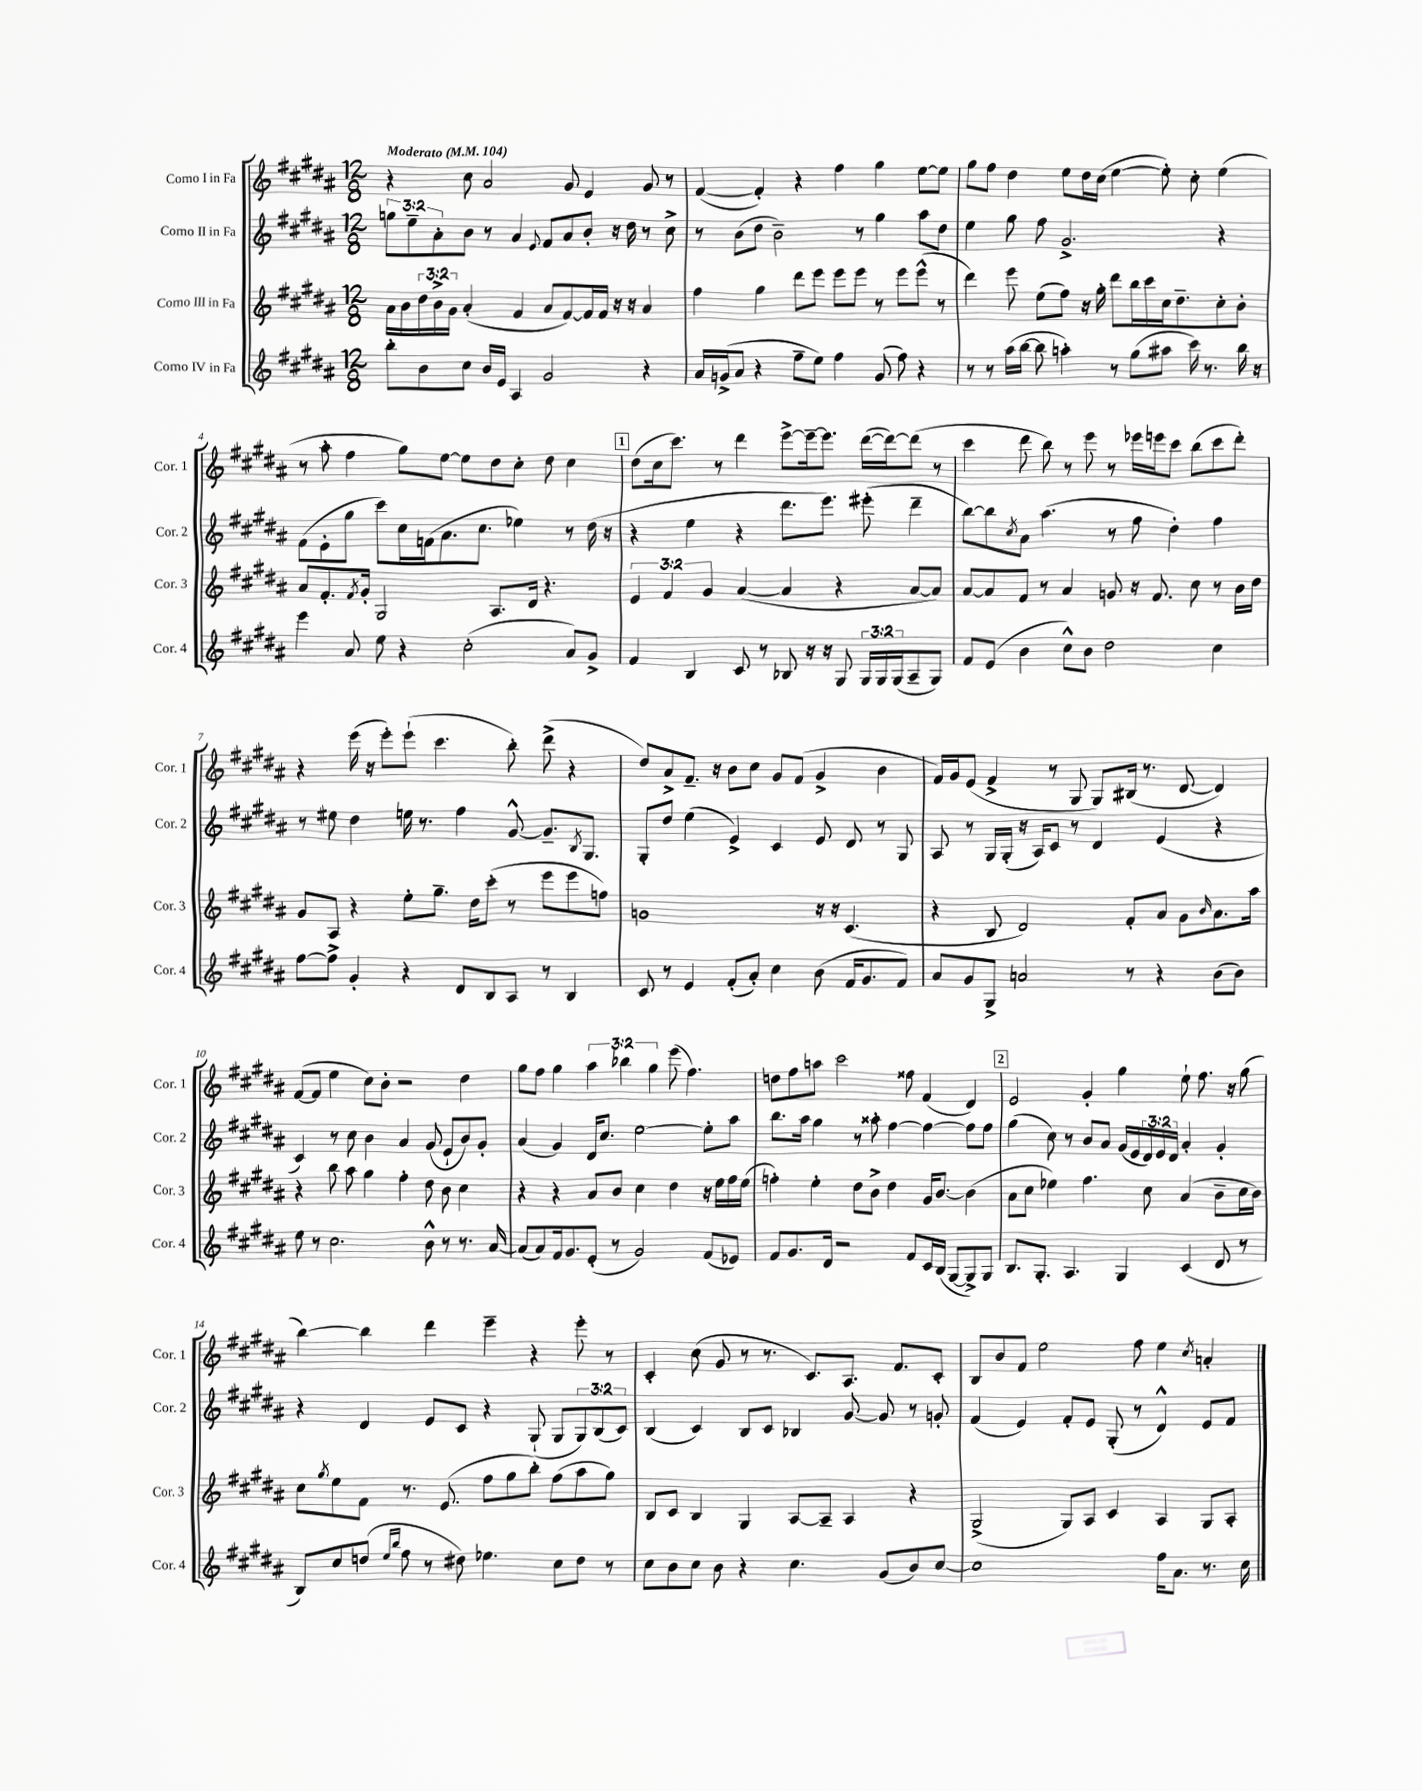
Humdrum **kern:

**kern	**kern	**kern	**kern
*staff4	*staff3	*staff2	*staff1
*clefG2	*clefG2	*clefG2	*clefG2
*k[f#c#g#d#a#]	*k[f#c#g#d#a#]	*k[f#c#g#d#a#]	*k[f#c#g#d#a#]
*M12/8	*M12/8	*M12/8	*M12/8
*MM104	*MM104	*MM104	*MM104
8bb'	16a#	12gg	4r
.	16b	.	.
.	.	12ee~	.
8b	24dd#	.	.
.	24b^	12a#'	.
.	24g#	.	.
8cc#	(4a#'	8b	8cc#
16b	.	8r	2a#
16e	.	.	.
4A#	4f#	4a#	.
.	.	8qqe	.
2g#	8a#	8f#	.
.	[8f#)	8a#	8g#
.	16f#]	8b'	4e
.	16f#	.	.
.	16r	16r	.
.	16r	16dd#	.
4r	4a#	8r	8g#
.	.	8cc#^	8r
=	=	=	=
16a#	4ff#	8r	([4f#
(16g^	.	.	.
8a#	.	(8b	.
4r	4gg#	8dd#	4f#'])
.	.	2b~)	.
8ff#~	8ddd#	.	4r
8ee)	8eee	.	.
4ff#	8eee	.	4ff#
.	8eee	8r	.
(8g	8r	4gg#	4gg#
8ff#)	8eee	.	.
4r	(8eee^^	8aa#	[8ee
.	8r	8dd#	8ee]
=	=	=	=
8r	4ddd#)	4ee	8gg#
8r	.	.	8ff#
(16aa#	8eee	8gg#	4dd#
[16bb	.	.	.
8bb]	(8ee	8ff#	.
4aa')	8ff#)	2.g#^	8ee
.	16r	.	16dd#
.	16gg#'	.	(16cc#
8r	8ddd#	.	[4ee
(8gg#	16bb	.	.
.	16ccc#	.	.
8aa#	16cc#	.	8ee'])
.	8.dd#~	.	.
16ccc#)	.	.	8cc#'
8.r	.	.	.
.	8cc#'	4r	(4ee
16bb	8b'	.	.
16r	.	.	.
=	=	=	=
4eee	8a#	(8f#	8r
.	8.f#'	8e'	8aa#'
8a#	.	8gg#	4ff#
.	8qf#	.	.
.	16g#'	.	.
8ee	2G#	8ccc#)	.
4r	.	16cc#	8gg#)
.	.	(16f	.
.	.	8.a#	[8ee
(2cc#'	.	.	8ee]
.	.	8.cc#	.
.	8.A#	.	8dd#
.	.	4ee-)	8cc#'
.	16d#	.	.
.	4.r	.	8dd#
8a#)	.	8r	4cc#
8g#^	.	(16dd#	.
.	.	16r	.
=	=	=	=
4f#	6e	4r	(8dd#
.	.	.	16cc#
.	6f#	.	.
.	.	.	8.ccc#)
4B	.	4ee	.
.	6g#	.	.
.	.	.	8r
8c#	([4a#	4r	4ddd#
8r	.	.	.
8B-	4a#]	8.ddd#	[8eee^
16r	.	.	16eee~_
16r	.	8.eee)	8.eee]
8G#	4r	.	.
24G#	.	(8eee#'	([16ddd#
24G#	.	.	.
.	.	.	16ddd#_)
(24G#	.	.	.
8A#~	[8a#	4ddd#~	(8ddd#]
8G#)	8a#])	.	8r
=	=	=	=
8f#	[8a#	[8bb)	4ccc#
(8e	8a#]	8bb]	.
.	.	8qcc#	.
4b	8f#	8a#	8ddd#
.	8r	(4.aa#	8bb)
8cc#^^)	4a#	.	8r
8b	.	.	8eee
2dd#	8g	8r	8r
.	16r	8ff#	16eee-
.	8.f#	.	16eee
.	.	4dd#')	8ccc#
.	8cc#	.	(8bb
4cc#	8r	4ff#	8ccc#
.	16b	.	8ddd#')
.	16dd#	.	.
=	=	=	=
[8ff#	8g#	8r	4r
8ff#^]	8A#	8ee#	.
4g#'	4r	4dd#	(16eee
.	.	.	16r
.	.	.	8eee')
4r	8ee'	16ee	(8eee`
.	.	8.r	.
.	8.gg#~	.	4.ccc#
8d#	.	4ff#	.
.	16dd#	.	.
8B	(8ccc#'	.	.
8A#	8r	[8g#^^	8bb')
8r	8eee	8.g#~]	(8ddd#^
4B	8eee	.	4r
.	.	8qB	.
.	.	8.G#	.
.	8ff)	.	.
=	=	=	=
8c#	1g	8G#'	8dd#)
8r	.	8dd#	8a#^
4e	.	(4ee	8.f#~
.	.	.	16r
(8f#'	.	4e^)	8b
8a#')	.	.	8cc#
4cc#	.	4c#	8g#
.	.	.	(8f#
(8b	16r	8e	4g#^
.	16r	.	.
16f#	(4.c#	8d#	.
8.g#	.	.	.
.	.	8r	4b
8f#)	.	8G#	.
=	=	=	=
8a#	4r	8A#	16f#)
.	.	.	16g#
8g#	.	8r	(8e
8G#^	8B	16G#	4f#^
.	.	(16G#'	.
2a	2d#)	16r	.
.	.	16A#)	.
.	.	8c#	8r
.	.	8r	8G#
.	.	4d#	8G#)
8r	8f#'	.	(16B#
.	.	.	8.r
4r	8a#	(4e	.
.	8g#	.	[8d#
.	16qqb	.	.
(8b	8.a#	4r	4d#])
8b)	.	.	.
.	16aa#	.	.
=	=	=	=
8ee	4r	4c#)	([8f#
8r	.	.	8f#]
2.cc#	8bb	8r	4ee
.	8aa#	8cc#	.
.	4gg#	4b	8cc#)
.	.	.	8b'
.	4ff#'	4a#	2r
8b^^	8dd#	(8g#	.
8r	8b	8e`	.
8.r	4cc#	8b)	4dd#
.	.	8g#'	.
[16a#	.	.	.
=	=	=	=
(8a#]	4r	(4a#	8gg#
8a#)	.	.	8ff#
16f#	4r	4g#)	4gg#
8.g#	.	.	.
(8e'	8a#	16d#	6aa#
.	.	8.cc#	.
8r	8b	.	.
.	.	.	6bb-
2g#)	4cc#	[2ee	.
.	.	.	6gg#
.	4dd#	.	(8eee
.	.	.	4.ff#)
(8f#	16r	8ee']	.
.	16ee	.	.
8e-)	16ff#	8aa#	.
.	(16ee	.	.
=	=	=	=
8f#	4ff')	8.bb	8dd
8.g#	.	.	8ff#
.	.	16aa#	.
.	4ee'	4gg#	8aa
16d#	.	.	.
2r	.	.	2ccc#
.	8dd#	8r	.
.	8b^	8aa##'	.
.	4dd#	[4ff#	.
8f#	.	.	8ff##
16c#	16g#	4ff#_	(4f#
(16B	[8.b	.	.
[8G#	.	.	.
8G#^])	(4b]	8ff#]	4d#)
8G#	.	8ff#	.
=	=	=	=
8.B	8a#	(4gg#	2e
.	8cc#	.	.
8.G#'	.	.	.
.	4ee-)	8cc#)	.
4.A#	.	8r	.
.	4.ff#	8b	4g#'
.	.	8a#	.
4G#	.	(16g#	4gg#
.	.	16e	.
.	8cc#	24d#)	.
.	.	24e	.
.	.	24d#	.
(4c#	(4a#	4a#'	8ee`
.	.	.	8.ff#
8d#	8b~	4g#'	.
.	.	.	16r
8r	16cc#	.	(8gg#
.	16b)	.	.
=	=	=	=
8B)	8cc#	4r	[4bb)
.	8qgg#	.	.
8cc#	8ee	.	.
(8dd	8f#	4d#	4bb]
16qqee	.	.	.
16qqbb	.	.	.
8ff#	8.r	.	.
8r	.	8e	4ddd#
.	(8.e	.	.
8dd#)	.	8c#	.
4.ee-	8ff#	4r	4eee~
.	8gg#	.	.
.	8bb')	(8G#`	4r
8cc#	(8ff#	8G#	.
8dd#	8aa#	12G#)	8eee'
.	.	(12B	.
8r	8gg#)	.	8r
.	.	12c#)	.
=	=	=	=
8cc#	8B	(4B	4c#'
8b	8c#	.	.
8cc#	4B	4c#)	(8cc#
8b	.	.	8g#
4r	4G#	8B	8r
.	.	8c#	8.r
4.cc#	[8A#	4B-	.
.	.	.	8.c#)
.	8A#~]	.	.
.	4A#	[8g#	8.A#
(8g#	.	8g#]	.
.	.	.	8.f#
8b)	4r	8r	.
[8cc#	.	8g'	8c#'
=	=	=	=
1cc#]	(2G#^	(4f#	8B
.	.	.	8b
.	.	4e)	8f#
.	.	.	2ee
.	8G#)	8f#'	.
.	8A#	8e	.
.	4c#	(8G#'	.
.	.	8r	8ff#
16ff#	4A#	4d#^^)	4ee
8.a#	.	.	.
.	.	.	8qcc#
8.r	8G#	8e	4a'
.	8A#'	8f#	.
16cc#	.	.	.
==	==	==	==
*-	*-	*-	*-
